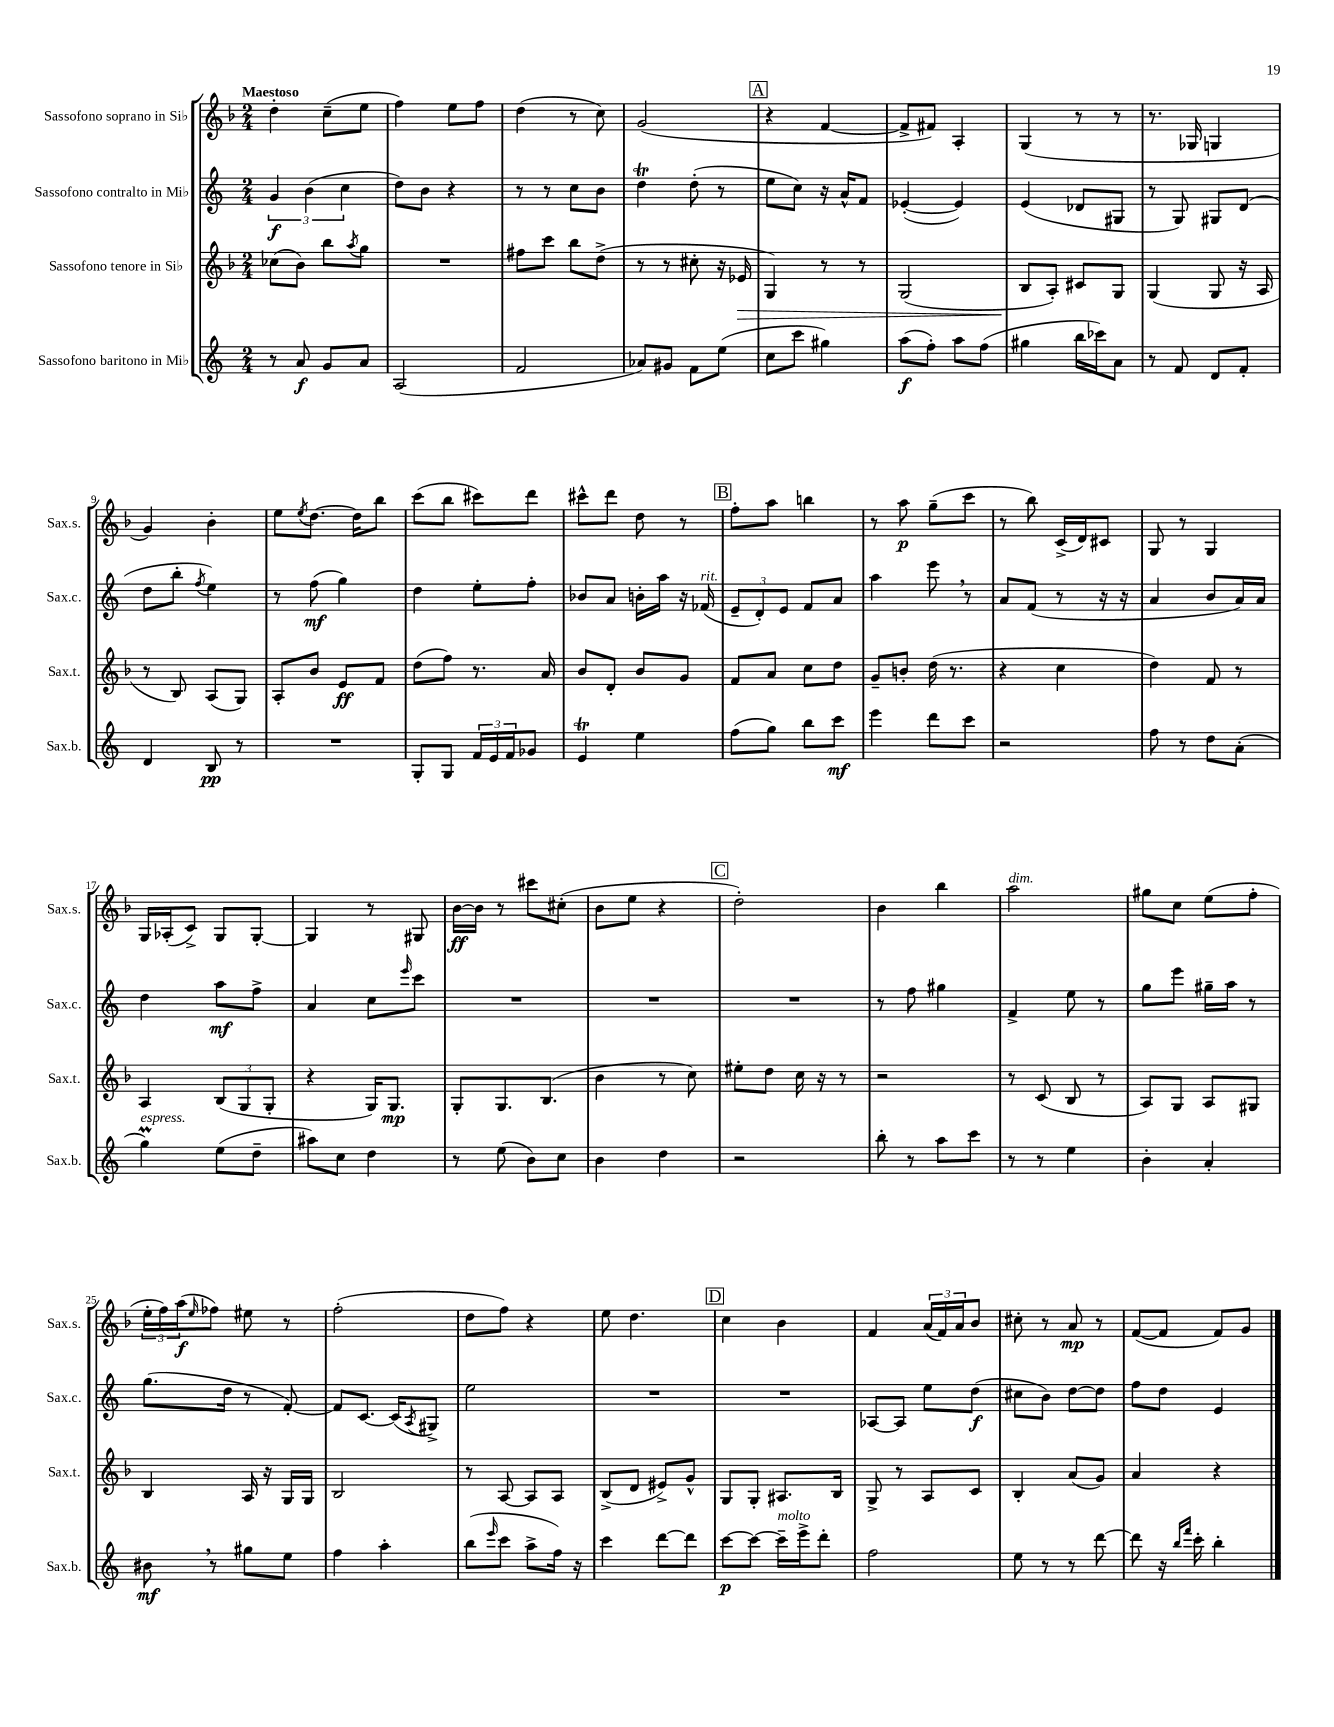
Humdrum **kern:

**kern	**kern	**kern	**kern
*staff4	*staff3	*staff2	*staff1
*clefG2	*clefG2	*clefG2	*clefG2
*k[]	*k[b-]	*k[]	*k[b-]
*M2/4	*M2/4	*M2/4	*M2/4
8r	(8cc-\L	6g/	4dd'\
8a/	8b-\J)	.	.
.	.	(6b\	.
8g/L	8bb-\L	.	(8cc~\L
.	.	6cc\	.
.	8qaa/	.	.
8a/J	8gg\J	.	8ee\J
=	=	=	=
(2A/	2r	8dd\L)	4ff\)
.	.	8b\J	.
.	.	4r	8ee\L
.	.	.	8ff\J
=	=	=	=
2f/	8ff#\L	8r	(4dd\
.	8ccc\J	8r	.
.	8bb-\L	8cc\L	8r
.	(8dd^\J	8b\J	8cc\)
=	=	=	=
8a-/L)	8r	4dd\	(2g/
8g#/J	8r	.	.
8f\L	8cc#'\	(8dd'\	.
(8ee\J	16r	8r	.
.	16e-/	.	.
=	=	=	=
8cc\L	4G/)	8ee\L	4r
8ccc\J	.	8cc\J)	.
4gg#\)	8r	16r	[4f/
.	.	16a^^/LK	.
.	8r	8f/J	.
=	=	=	=
(8aa\L	(2G/	([4e-'/	8f^/]L
8ff'\J)	.	.	8f#/J)
8aa\L	.	4e-/])	4A'/
(8ff\J	.	.	.
=	=	=	=
4gg#\	8B-/L	(4e/	(4G/
.	8A'/J)	.	.
16bb\LL	8c#/L	8d-/L	8r
16ccc-\J)	.	.	.
8a\J	8G/J	8G#/J	8r
=	=	=	=
8r	(4G/	8r	8.r
8f/	.	8G/)	.
.	.	.	16G-/
8d/L	8G/	8G#/L	4G/
8f'/J	16r	(8d/J	.
.	16A/	.	.
=	=	=	=
4d/	8r	8dd\L	4g/)
.	8B-/)	8bb'\J	.
.	.	8qff/	.
8B/	(8A/L	4ee\)	4b-'\
8r	8G/J)	.	.
=	=	=	=
2r	8A'/L	8r	8ee\L
.	.	.	8qee/
.	8b-/J	(8ff\	[8.dd\J
.	8e/L	4gg\)	.
.	.	.	16dd\]LK
.	8f/J	.	8bb-\J
=	=	=	=
8G'/L	(8dd\L	4dd\	(8ccc\L
8G/J	8ff\J)	.	8bb-\J
24f/LL	8.r	8ee'\L	8ccc#\L)
24e/	.	.	.
24f/J	.	.	.
8g-/J	.	8ff'\J	8ddd\J
.	16a/	.	.
=	=	=	=
4e/	8b-/L	8b-/L	8ccc#^^\L
.	8d'/J	8a/J	8ddd\J
4ee\	8b-/L	16b'\LL	8dd\
.	.	16aa\JJ	.
.	8g/J	16r	8r
.	.	(16f-/	.
=	=	=	=
(8ff\L	8f/L	12e~/L	8ff'\L
.	.	12d'/)	.
8gg\J)	8a/J	.	8aa\J
.	.	12e/J	.
8bb\L	8cc\L	8f/L	4bb\
8ccc\J	8dd\J	8a/J	.
=	=	=	=
4eee\	8g~/L	4aa\	8r
.	8b'/J	.	8aa\
8ddd\L	(16dd\	8eee\	(8gg~\L
.	8.r	.	.
8ccc\J	.	8r	8ccc\J
=	=	=	=
2r	4r	8a/L	8r
.	.	(8f/J	8bb-\)
.	4cc\	8r	(16c^/LL
.	.	.	16d/J)
.	.	16r	8c#/J
.	.	16r	.
=	=	=	=
8ff\	4dd\)	4a/	8G/
8r	.	.	8r
8dd\L	8f/	8b/L	4G/
(8a'\J	8r	16a/L)	.
.	.	16a/JJ	.
=	=	=	=
4gg\)	4A/	4dd\	16G/LL
.	.	.	(16A-'/J
.	.	.	8c^/J)
(8ee\L	(12B-/L	8aa\L	8G/L
.	12G/	.	.
8dd~\J	.	8ff^\J	[8G'/J
.	12G'/J	.	.
=	=	=	=
8aa#\L)	4r	4a/	4G/]
8cc\J	.	.	.
4dd\	16G/LK)	8cc\L	8r
.	8.G/J	.	.
.	.	16qqeee/	.
.	.	8ccc\J	8G#/
=	=	=	=
8r	8G'/L	2r	[16b-\LL
.	.	.	16b-\]JJ
(8ee\	8.G/	.	8r
8b\L)	.	.	8ccc#\L
.	(8.B-/J	.	.
8cc\J	.	.	(8cc#'\J
=	=	=	=
4b\	4b-\	2r	8b-\L
.	.	.	8ee\J
4dd\	8r	.	4r
.	8cc\)	.	.
=	=	=	=
2r	8ee#'\L	2r	2dd'\)
.	8dd\J	.	.
.	16cc\	.	.
.	16r	.	.
.	8r	.	.
=	=	=	=
8bb'\	2r	8r	4b-\
8r	.	8ff\	.
8aa\L	.	4gg#\	4bb-\
8ccc\J	.	.	.
=	=	=	=
8r	8r	4f^/	2aa\
8r	(8c/	.	.
4ee\	8B-/	8ee\	.
.	8r	8r	.
=	=	=	=
4b'\	8A/L)	8gg\L	8gg#\L
.	8G/J	8eee\J	8cc\J
4a'/	8A/L	16gg#~\LL	(8ee\L
.	.	16aa\JJ	.
.	8G#/J	8r	8ff'\J
=	=	=	=
8b#\	4B-/	(8.gg\L	24ee'\LL
.	.	.	24ff\)
.	.	.	(24aa\J
.	.	.	16qqee/
8r	.	.	8ff-\J)
.	.	16dd\Jk	.
8gg#\L	16A/	8r	8ee#\
.	16r	.	.
8ee\J	16G/LL	[8f'/)	8r
.	16G/JJ	.	.
=	=	=	=
4ff\	2B-/	8f/]L	(2ff'\
.	.	[8.c/J	.
4aa'\	.	.	.
.	.	(16c/]LK	.
.	.	8qA/	.
.	.	8G#^/J)	.
=	=	=	=
(8bb\L	8r	2ee\	8dd\L
16qqeee/	.	.	.
8ccc\J	[8A/	.	8ff\J)
8aa^\L	8A/]L	.	4r
16ff\Jk)	8A/J	.	.
16r	.	.	.
=	=	=	=
4ccc\	(8B-^/L	2r	8ee\
.	8d/J	.	4.dd\
[8ddd\L	8e#^/L)	.	.
8ddd\]J	8g^^/J	.	.
=	=	=	=
[8ccc\L	8G/L	2r	4cc\
8ccc\_J	8G'/J	.	.
16ccc~\]LL	8.A#/L	.	4b-\
16eee^\J	.	.	.
8ddd'\J	.	.	.
.	16B-/Jk	.	.
=	=	=	=
2ff\	8G^/	[8A-/L	4f/
.	8r	8A-/]J	.
.	8A/L	8ee\L	(24a/LL
.	.	.	24f/)
.	.	.	24a/J
.	8c/J	(8dd\J	8b-/J
=	=	=	=
8ee\	4B-'/	8cc#\L	8cc#'\
8r	.	8b\J)	8r
8r	(8a/L	[8dd\L	8a/
[8ddd\	8g/J)	8dd\]J	8r
=	=	=	=
8ddd\]	4a/	8ff\L	([8f/L
16r	.	8dd\J	8f/]J
16qqbb/LL	.	.	.
16qqfff/JJ	.	.	.
16ccc'\	.	.	.
4bb'\	4r	4e/	8f/L)
.	.	.	8g/J
==	==	==	==
*-	*-	*-	*-
